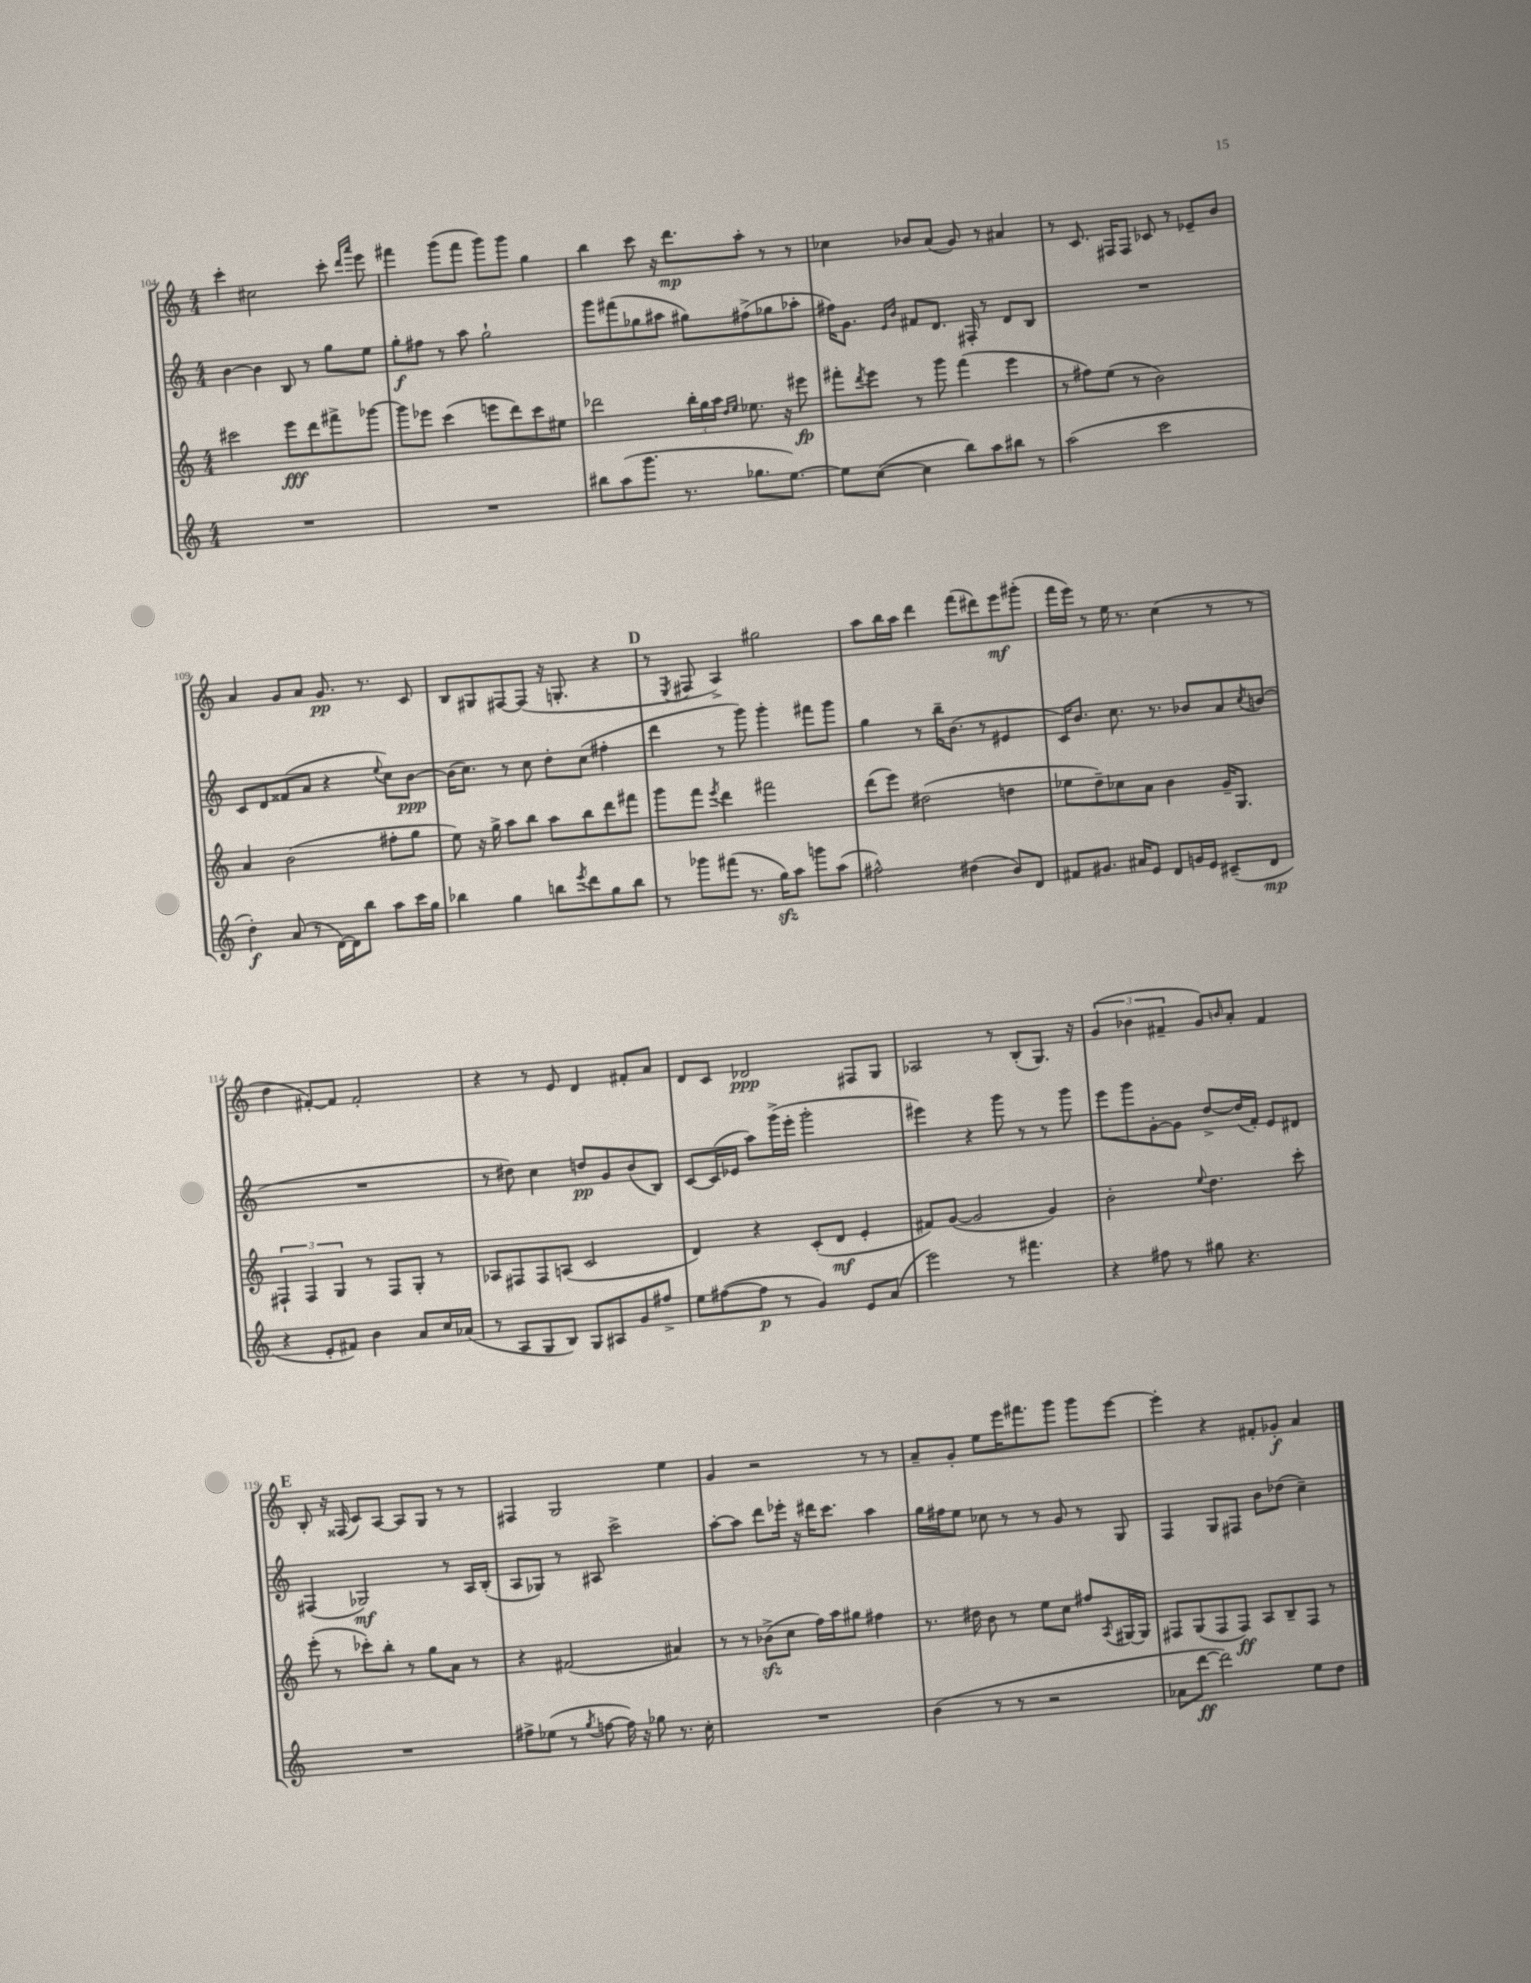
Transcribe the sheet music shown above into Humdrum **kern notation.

**kern	**kern	**kern	**kern
*staff4	*staff3	*staff2	*staff1
*clefG2	*clefG2	*clefG2	*clefG2
*k[]	*k[]	*k[]	*k[]
*M4/4	*M4/4	*M4/4	*M4/4
1r	2ccc#\	[4b\	4ccc'\
.	.	4b\]	2cc#\
.	8eee\L	8B/	.
.	8ddd\	8r	.
.	8fff#^\	8gg\L	8ccc'\
.	.	.	16qqddd/LL
.	.	.	16qqaaa/JJ
.	[8ggg-\J	8ee\J	8eee\
=	=	=	=
1r	8ggg-\]L	8gg'\L	4fff#\
.	8eee-\J	8ff#\J	.
.	(4ccc\	8r	(8ggg\L
.	.	8aa\	8fff#\J
.	8eee\L	2gg`\	8ggg\L)
.	8ddd\)	.	8ggg\J
.	8ccc\	.	4gg\
.	8ee#\J	.	.
=	=	=	=
8bb#\L	2ddd-\	8ggg\L	4bb\
(8aa\	.	(8fff#\	.
8.ggg\J	.	8gg-\	8ccc\
.	.	8aa#\J	16r
8.r	.	.	8.ddd\L
.	24bb'\LL	8gg#\L)	.
.	24gg\	.	.
.	24aa\JJ	.	.
.	16qqdd/LL	.	.
.	16qqee/JJ	.	.
8.gg-\L	8.ee-\	(8ff#^\	8aa'\J
.	.	8gg-\	8r
[8.ee\J)	16r	.	.
.	8eee#\	8aa-'\J	8r
=	=	=	=
8ee\]L	8fff#'\L	16ff#\LK)	4cc-\
.	.	8.g\J	.
.	8qddd/	.	.
([8cc\J	8eee\J	.	.
.	.	16qqe/LL	.
.	.	16qqb/JJ	.
4cc\]	8r	8f#/L	8b-/L
.	8ggg\	8.d/J	(8a/J
8bb\L)	(4fff#\	.	8g/)
.	.	16F#'/	.
8aa\	.	8r	8r
8bb#\J	4eee\	8d/L	4a#/
8r	.	8B/J	.
=	=	=	=
(2aa\	8r	1r	8r
.	8ff#\L)	.	8.c/
.	(8ee\J	.	.
.	.	.	16F#/LK
.	8r	.	8F#/J
2ccc\	2b\)	.	8c-/
.	.	.	8r
.	.	.	8e-~/L
.	.	.	8b/J
=	=	=	=
4dd'\)	4a/	8c/L	4a/
.	.	8d/	.
(8a/	(2b\	(8f##/	8g/L
8r	.	8a/J	8a/J
[16d\LL)	.	4r	8.g/
16d\]J	.	.	.
8bb\J	.	.	.
.	.	.	8.r
.	.	8qqee/	.
8aa\L	8ff#'\L	8cc\L)	.
16ccc\L	8gg\J	[8b\J	8c/
16gg\JJ	.	.	.
=	=	=	=
4bb-\	8ee\)	(16b\]LK	8B/L
.	.	8.cc\J)	.
.	16r	.	8G#/
.	16gg^\	.	.
4gg\	8aa\L	8r	[8F#/
.	8bb\J	8cc\	(8F#/]J
8bb\L	8aa\L	8dd'\L	16r
.	.	.	8.G'/
8qeee/	.	.	.
8ddd\	8bb\	(8cc\J	.
8gg\	8ddd\	4ff#'\	4r
8bb\J	8fff#\J	.	.
=	=	=	=
8r	8ggg\L	4ddd\	8r
.	.	.	8qE/
8ggg-\L	8fff\J	.	8F#/
.	8qeee/	.	.
(8fff#\J	4ddd\	8r	4A^/)
8.r	.	8ggg\)	.
.	2fff#\	4ggg'\	2gg#\
16gg\LK)	.	.	.
8aa\J	.	.	.
8ggg\L	.	8fff#\L	.
(8aa\J	.	8ggg\J	.
=	=	=	=
2ff#^^\)	(8ddd\L	4gg\	8aa\L
.	8eee\J)	.	16bb\L
.	.	.	16aa\JJ
.	(2dd#\	8r	4ddd\
.	.	16bb~\LK	.
.	.	(8.b\J	.
(4dd#\	.	.	(8fff\L
.	.	8r	8ddd#\)
8b/L)	4dd\	4e#/	8eee\
8d/J	.	.	(8ggg#'\J
=	=	=	=
8f#/L	8ee-\L	16c/LK)	16fff\LL
.	.	8.b/J	16eee\JJ)
8.g#/J	8dd~\)	.	8r
.	8cc-\	8.cc\	16ee\
16a#/LK	.	.	8.r
8e/J	8a\J	.	.
.	.	8.r	.
8d/L	4b\	.	(4cc\
16g/L	.	8b-/L	.
16e/JJ	.	.	.
(8c#~/L	16g~/LK	8a/	8r
.	8.G/J	.	.
.	.	8qcc/	.
8d/J	.	(8b/J	8r
=	=	=	=
4r	6F#`/	1r	4dd\
.	6F#/	.	.
8e'/L	.	.	[8f#'/L)
.	6G/	.	.
8f#/J)	.	.	8f#/]J
4b\	8r	.	2f#'/
.	8F#/L	.	.
8a/L	8G'/J	.	.
16cc/L	8r	.	.
(16a-/JJ	.	.	.
=	=	=	=
8r	8A-/L	8r	4r
8A/L	8F#/	8dd#\)	.
8G/	8F#/	4cc\	8r
8B/J)	(8A/J	.	8e/
8G/L	2c/	8dd/L	4d/
8A#/	.	8g/	.
8g/	.	(8b/	8f#'/L
8ff#^/J	.	8B/J)	8a/J
=	=	=	=
8ee\L	4d/)	[8c/L	8d/L
([8ff#\	.	(16c/]L	8c/J
.	.	16e-/JJ	.
8ff#\]J	4r	8aa\L)	2d-/
8r	.	(16ggg^\L	.
.	.	16eee'\JJ	.
4g/)	(8c'/L	2ggg'\	.
.	8d/J	.	.
8e/L	4e'/	.	8F#/L
(8a/J	.	.	8G/J
=	=	=	=
2eee\)	8f#/L)	4eee#\)	2A-/
.	([8g/J	.	.
.	2g/]	4r	.
8r	.	8ggg\	8r
4.fff#\	.	8r	(8B'/L
.	4g/)	8r	8.G/J)
.	.	8ggg\	.
.	.	.	16r
=	=	=	=
4r	2b'\	8eee\L	(6g/
.	.	8ggg\	.
.	.	.	6b-\
8ff#\	.	[8g'\	.
.	.	.	6f#~/
8r	.	8g\]J	.
.	8qqee/	.	.
8gg#\	4.dd\	[8dd^/L	8g/L)
.	.	.	16qqb/
4.r	.	(16dd/]L	8a'/J
.	.	16f'/JJ)	.
.	.	8e/L	4f#/
.	8ccc'\	8d#/J	.
=	=	=	=
1r	(8eee'\	(4F#/	8B'/
.	8r	.	16r
.	.	.	(16F##/
.	8ccc-'\L)	2G-/)	8c/L)
.	8bb'\J	.	[8A/J
.	8r	.	8A/]L
.	8gg\L	.	8G/J
.	8a\J	8r	8r
.	8r	16A/LL	8r
.	.	(16B'/JJ	.
=	=	=	=
8ff#^\L	4r	8A/L	4F#/
(8ee-\J	.	8G-/J)	.
8r	(2f#/	8r	2G/
8qgg/	.	.	.
[8ff\	.	8A#/	.
16ff\])	.	2ccc^\	.
16r	.	.	.
8gg-\	.	.	.
8.r	4a#/)	.	4ee\
16cc'\	.	.	.
=	=	=	=
1r	8r	[8aa'\L	4g/
.	8r	8aa\]J	.
.	(8b-^\L	8ddd\L	2r
.	8cc\J	16eee-'\Jk	.
.	.	16r	.
.	16ff\LL)	16ddd#\LK	.
.	16aa\J	8.ccc\J	.
.	8gg#\J	.	.
.	4ff#\	4aa\	8r
.	.	.	8r
=	=	=	=
(4b\	8.r	16gg\LL	8a~/L
.	.	16ff#\J	.
.	.	8ee\J	8g'/J
.	16dd#\	.	.
8r	8b\	8cc-\	8ee\L
8r	8r	8r	16eee\K
.	.	.	8.fff#\
2r	8ee\L	8r	.
.	8cc\J	8g/	8ggg\J
.	8ff#/L	8r	8ggg\L
.	8qA/	.	.
.	[16G#/L	8G/	[8eee\J
.	16G#/]JJ	.	.
=	=	=	=
8a-\L	8F#/L	4F/	4eee'\]
[8ddd\J	(8G/	.	.
2ddd\])	8F#/	8G/L	4r
.	8F#/J)	8F#/J	.
.	8A/L	8b\L	8f#'/L
.	8B~/	(8dd-\J	8g-'/J
8ee\L	8F#/J	4cc~\)	4a/
8dd\J	8r	.	.
==	==	==	==
*-	*-	*-	*-
